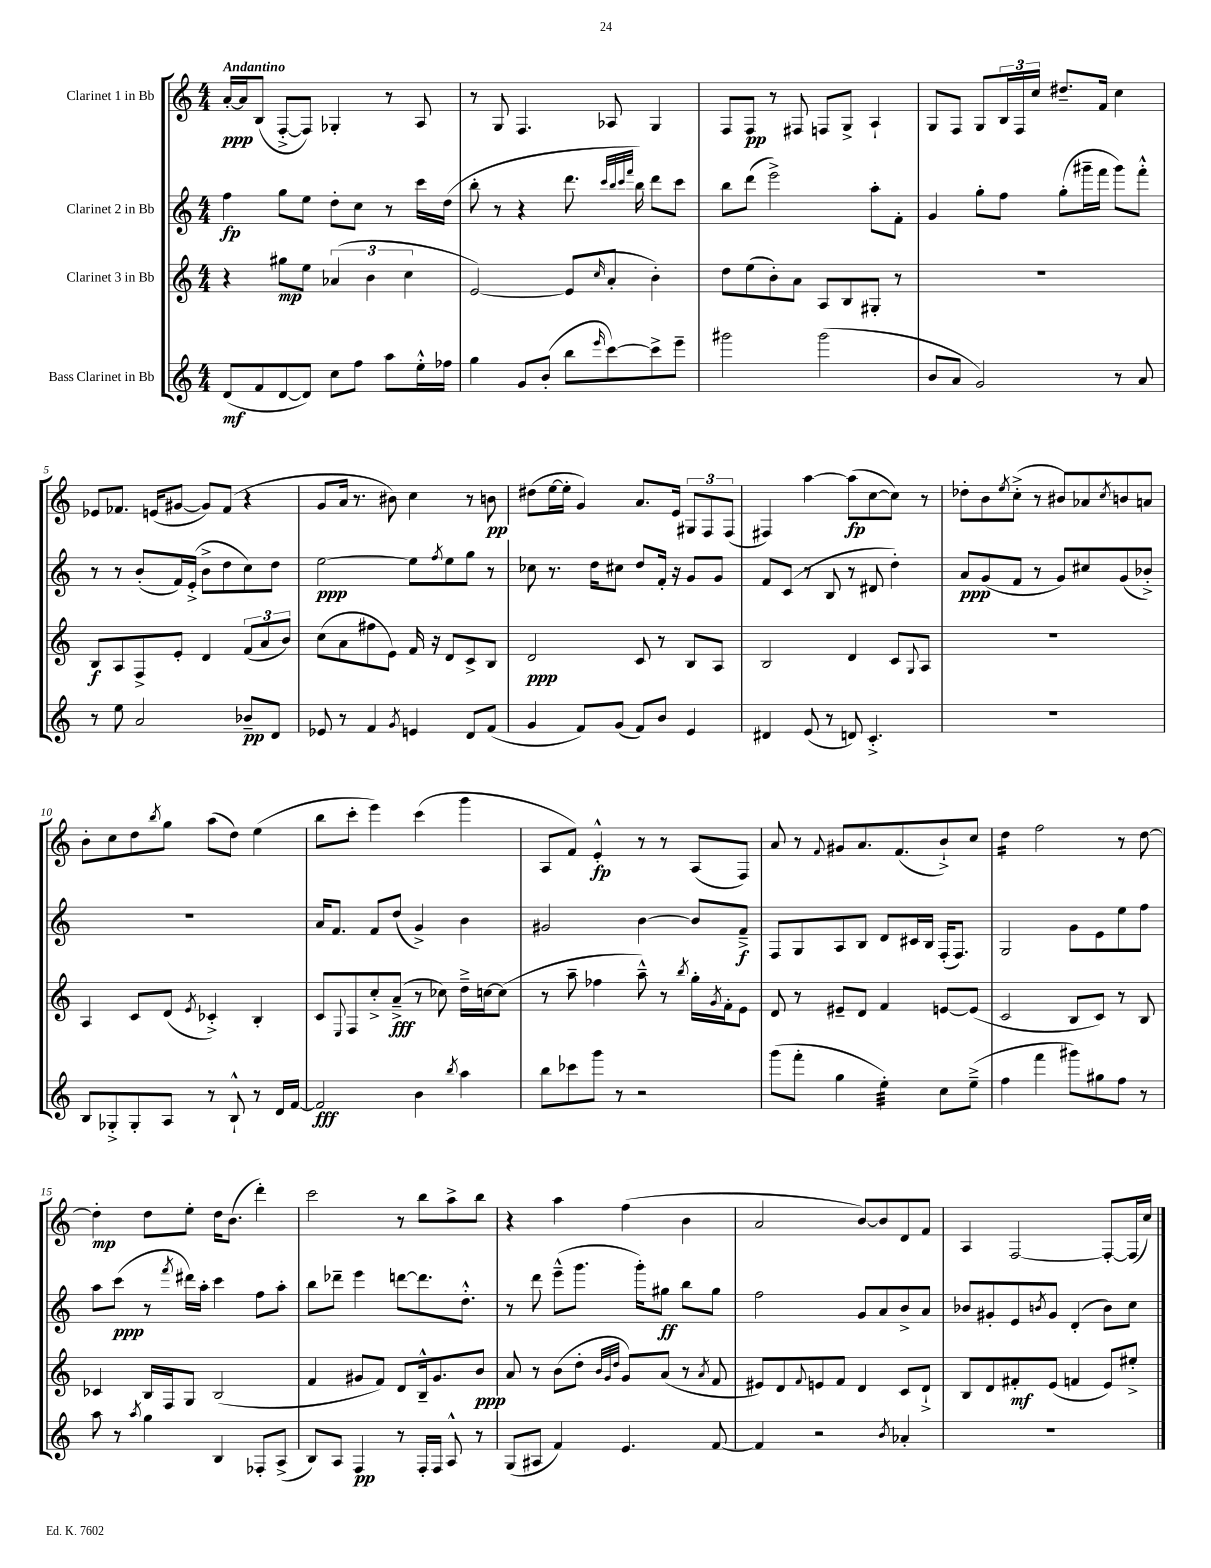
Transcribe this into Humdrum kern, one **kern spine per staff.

**kern	**kern	**kern	**kern
*staff4	*staff3	*staff2	*staff1
*clefG2	*clefG2	*clefG2	*clefG2
*k[]	*k[]	*k[]	*k[]
*M4/4	*M4/4	*M4/4	*M4/4
(8d	4r	4ff	[16a'
.	.	.	16a]
8f	.	.	(8B
[8d	8gg#	8gg	[8F'^
8d])	8ee	8ee	8F])
8cc	(6a-	8dd'	4G-'
8ff	.	8cc	.
.	6b	.	.
8aa	.	8r	8r
.	6cc	.	.
16ee'^^	.	16ccc	8A
16ff-	.	(16dd	.
=	=	=	=
4gg	[2e)	8bb'	8r
.	.	8r	8G
8g	.	4r	4.F
(8b'	.	.	.
8bb	(8e]	8.ddd	.
16qqeee	16qqcc	.	.
[8ccc)	8a'	.	8A-
.	.	32qqccc	.
.	.	32qqbb	.
.	.	32qqccc	.
.	.	32qqfff	.
.	.	16bb)	.
8ccc^]	4b')	8ddd	4G
8eee~	.	8ccc	.
=	=	=	=
2ggg#	8dd	8bb	8F
.	(8ee	(8ddd	8F
.	8b')	2eee^)	8r
.	8a	.	8F#
(2ggg#	8A	.	8F
.	8B	.	8G^
.	8G#'	8aa'	4A`
.	8r	8f'	.
=	=	=	=
8b	1r	4g	8G
8a	.	.	8F
2g)	.	8gg'	8G
.	.	8ff	24B
.	.	.	24F
.	.	.	24cc
.	.	(8gg'	8.dd#~
.	.	16ggg#~	.
.	.	16fff	16f
8r	.	8ggg#)	4cc
8a	.	8fff'^^	.
=	=	=	=
8r	8B	8r	8e-
8ee	8A	8r	8.f-
2a	8F^	(8b'	.
.	.	.	(16e
.	8e'	16f)	[8g#
.	.	(16e'^	.
.	4d	8b^	8g#])
.	.	8dd	(8f-
8b-~	(12f	8cc)	4r
.	12a	.	.
8d	.	8dd	.
.	12b)	.	.
=	=	=	=
8e-	(8cc	[2ee	8g
8r	8a	.	16a
.	.	.	8.r
4f	8ff#	.	.
.	8e)	.	8b#)
8qg	.	.	.
4e	16f	8ee]	4cc
.	16r	.	.
.	.	8qff	.
.	8d	8ee	.
8d	8c^	8gg	8r
(8f	8B	8r	8b
=	=	=	=
4g	2d	8cc-	(8dd#
.	.	8.r	[16ee
.	.	.	16ee']
8f)	.	.	4g)
.	.	16dd	.
(8g	.	8cc#	.
8f)	8c	8dd	8.a
8b	8r	16f'	.
.	.	16r	16e
4e	8B	8g	12G#
.	.	.	12F
.	8A	8g	.
.	.	.	(12F
=	=	=	=
4d#	2B	8f	4F#)
.	.	(8c	.
(8e	.	8r	[4aa
8r	.	8B	.
8d)	4d	8r	(8aa]
4.c'^	.	8d#	[8cc
.	8c	4dd')	8cc])
.	8qqG	.	.
.	8A	.	8r
=	=	=	=
1r	1r	8a	8dd-'
.	.	(8g	8b
.	.	.	8qee
.	.	8f	(8cc'^
.	.	8r	8r
.	.	8g)	8b#)
.	.	8cc#	8a-
.	.	.	8qcc
.	.	(8g	8b
.	.	8b-'^)	8a
=	=	=	=
8B	4A	1r	8b'
8G-'^	.	.	8cc
8G-'	8c	.	8dd
.	.	.	8qbb
8A	(8d	.	8gg
.	8qe	.	.
8r	4c-'^)	.	(8aa
8B`^^	.	.	8dd)
8r	4B'	.	(4ee
16d	.	.	.
[16f	.	.	.
=	=	=	=
2f]	8c	16a	8bb
.	.	8.f	.
.	8qqE	.	.
.	8F	.	8ccc'
.	8cc'^	8f	4eee)
.	(8a~^	(8dd	.
4b	8r	4g^)	(4ccc
.	8cc-)	.	.
8qbb	.	.	.
4aa	16dd~^	4b	4ggg
.	[16cc	.	.
.	(8cc]	.	.
=	=	=	=
8bb	8r	2g#	8A
8ccc-	8aa~	.	8f)
8ggg	4ff-	.	4e'^^
8r	.	.	.
2r	8aa~^^)	[4b	8r
.	8r	.	8r
.	8qbb	.	.
.	16gg'	8b]	(8A
.	8qg	.	.
.	16f'	.	.
.	8e	8f~^	8F)
=	=	=	=
(8ggg	8d	8F	8a
8fff'	8r	8G	8r
.	.	.	8qqf
4gg	8e#~	8A	8g#
.	8d	8B	8.a
4ee')	4f	8d	.
.	.	.	(8.f
.	.	16c#	.
.	.	16B	.
8cc	[8e	(16F'	8b`^)
.	.	8.F)	.
(8ee~^	(8e]	.	8cc
=	=	=	=
4ff	2c	2G	4dd
4fff	.	.	2ff
8ggg#)	8B	8g	.
8gg#	8c)	8e	.
8ff	8r	8ee	8r
8r	8B	8ff	[8dd
=	=	=	=
8aa	4c-	8aa	4dd']
8r	.	(8ccc	.
8qaa	.	.	.
4gg	16B	8r	8dd
.	16F	.	.
.	.	8qfff	.
.	8G	16ddd#)	8ee'
.	.	16aa'	.
4B	(2B	4ccc	16dd
.	.	.	(8.b
8F-'	.	8ff	4ddd')
(8A^	.	8aa'	.
=	=	=	=
8B)	4f	8bb	2ccc
8A	.	8ddd-~	.
4F	8g#	4eee	.
.	8f)	.	.
8r	8d	[8ddd	8r
16F'	16B~^^	8.ddd]	8bb
16F	8.g#	.	.
8A^^	.	.	8aa^
.	.	8.dd'^^	.
8r	8b	.	8bb
=	=	=	=
(8G	8a	8r	4r
8A#	8r	8ddd	.
4f)	(8b	(8eee~^^	4aa
.	8dd'	8.ggg	.
.	32qqb	.	.
.	32qqg	.	.
.	32qqdd	.	.
4.e	8g)	.	(4ff
.	.	16ggg')	.
.	(8a	8gg#	.
.	8r	8bb	4b
.	8qa	.	.
[8f	8f	8gg#	.
=	=	=	=
4f]	8e#)	2ff	2a
.	8d	.	.
.	8qqf	.	.
2r	8e	.	.
.	8f	.	.
.	4d	8g	[8b)
.	.	8a	8b]
8qb	.	.	.
4a-'	8c	8b^	8d
.	8d`^	8a	8f
=	=	=	=
1r	8B	8b-	4A
.	8d	8g#'	.
.	8f#'	8e	[2F
.	.	8qb	.
.	(8e	8g#	.
.	4f	(4d'	.
.	8e)	8b)	8F'_
.	8ee#'^	8cc	(16F]
.	.	.	16cc)
==	==	==	==
*-	*-	*-	*-
